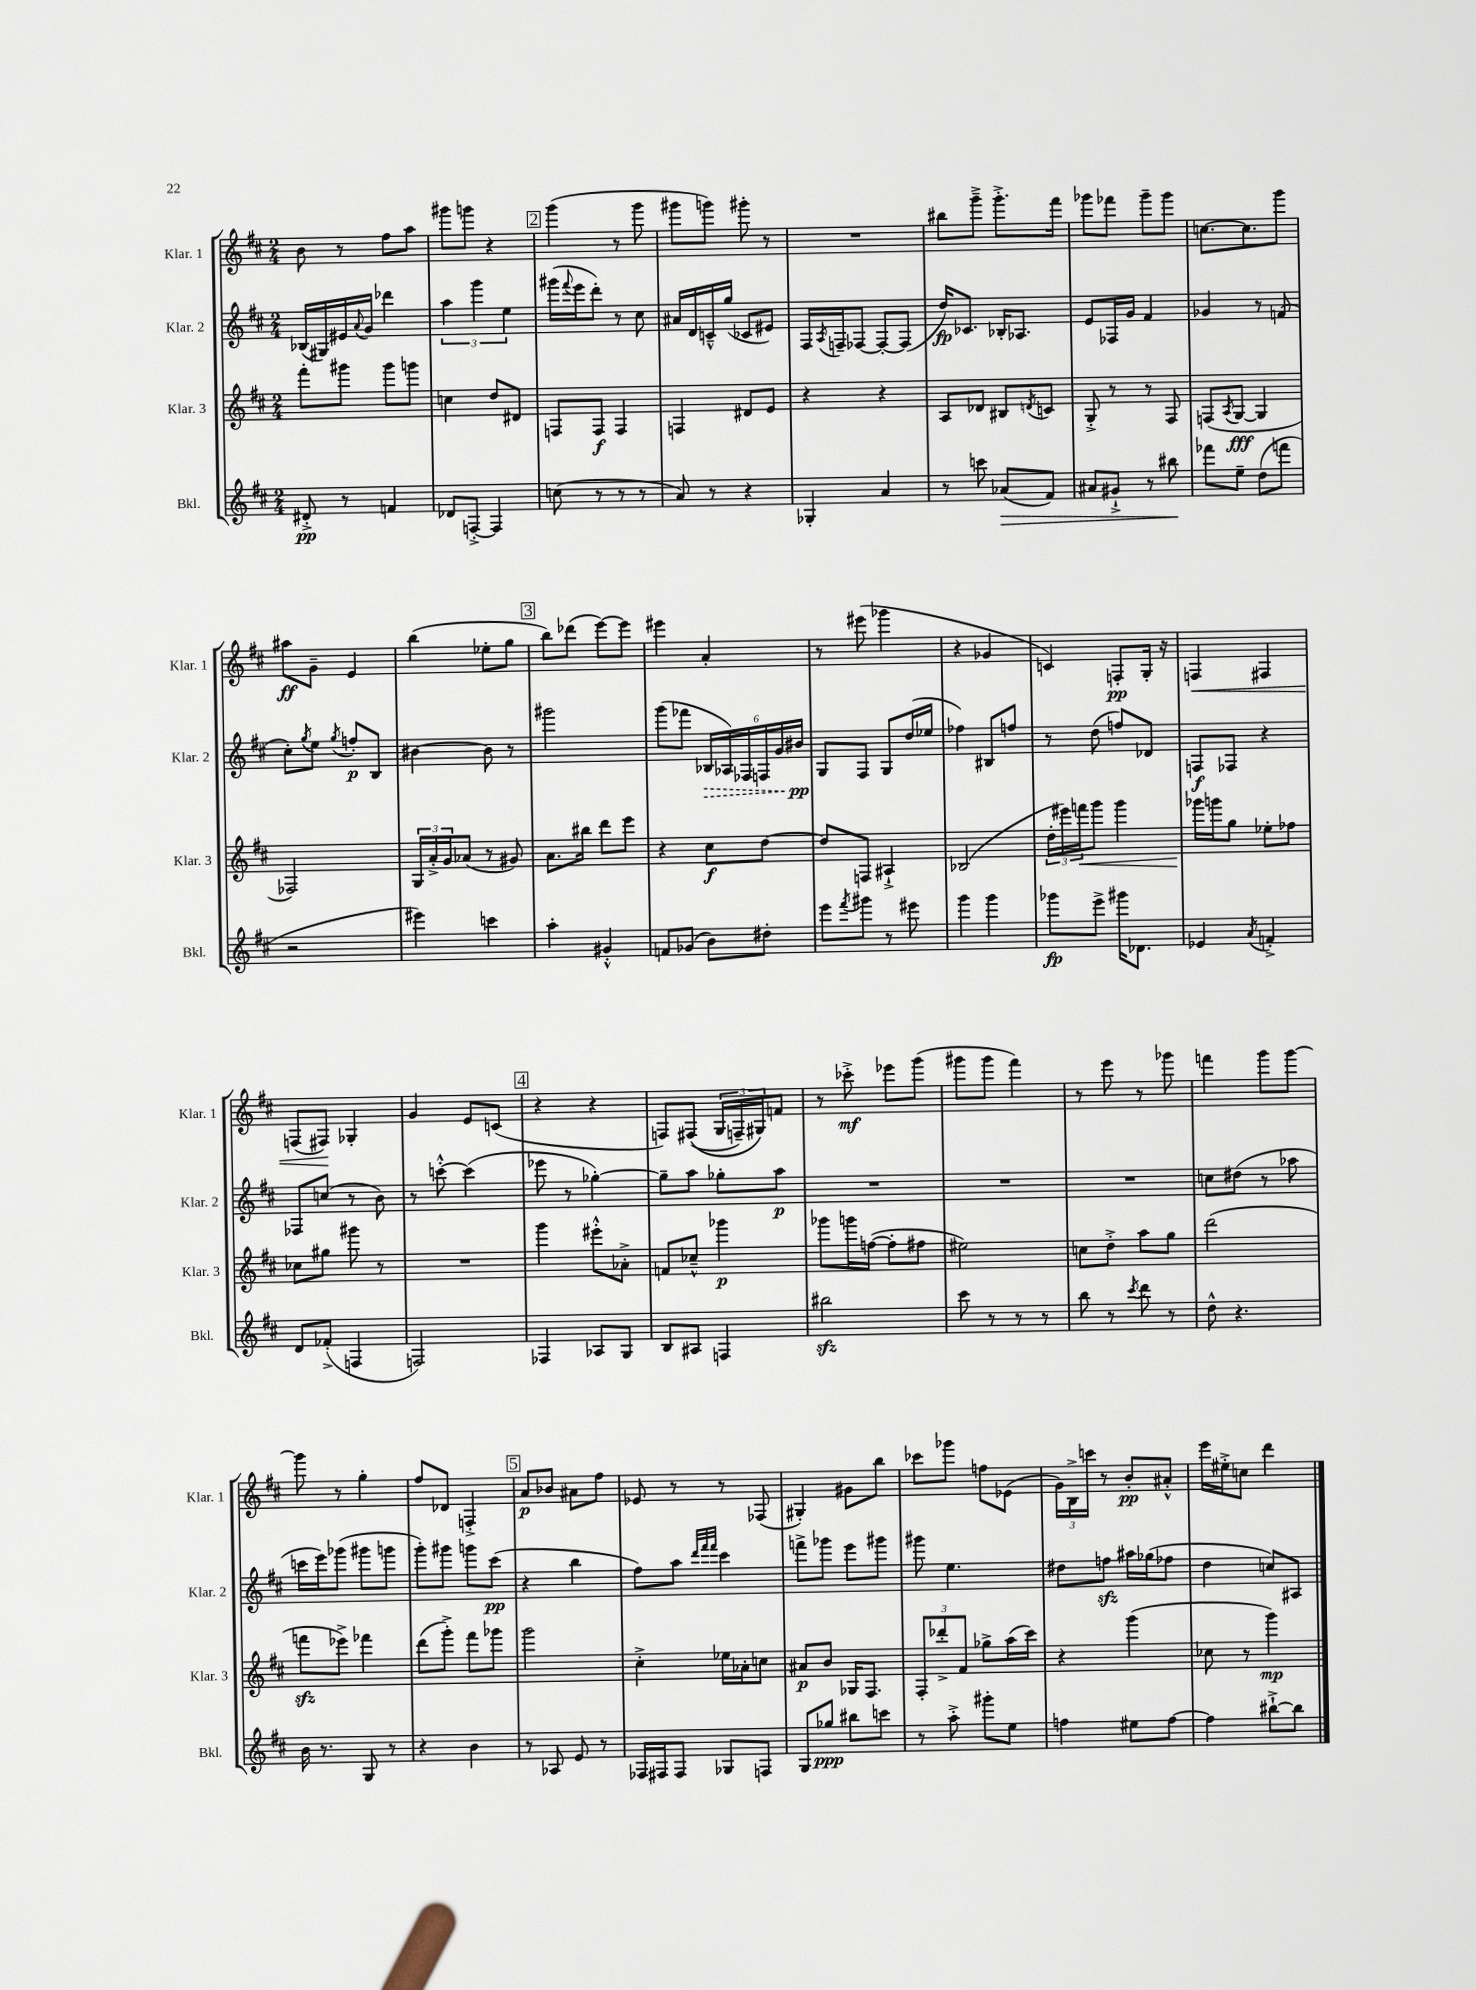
<<
\new StaffGroup <<
\new Staff = "s0" \with { instrumentName = "Klar. 1" shortInstrumentName = "Klar. 1" } {
    \clef treble \key d \major \numericTimeSignature \time 2/4
    b'8 r8 fis''8 a''8 |
    gis'''8 g'''8 r4 |
    \mark \markup { \box "2" } g'''4( r8 g'''8 |
    gis'''8 g'''8) gis'''8-. r8 |
    R2 |
    bis''8 g'''8---> g'''8.-.-> fis'''16 |
    ges'''8 fes'''8 ges'''8-- ges'''8 |
    c''8.~ c''8. g'''8 |
    ais''8\ff g'8-- e'4 |
    b''4( ees''8-. g''8 |
    \mark \markup { \box "3" } b''8) des'''8( e'''8~) e'''8 |
    eis'''4 a'4-. |
    r8 eis'''8( ges'''4 |
    r4 ges'4 |
    c'4) f8-.\pp g16-. r16 |
    f4\< fis4 |
    f8( fis8\!) ges4-. |
    g'4 e'8 c'8( |
    \mark \markup { \box "4" } r4 r4 |
    f8) fis8(\( \tuplet 3/2 { g16 f16--) gis16\) } f'8 |
    r8 ces'''8-.->\mf ees'''8 g'''8( |
    gis'''8 gis'''8 fis'''4) |
    r8 e'''8 r8 ges'''8 |
    f'''4 g'''8 g'''8~ |
    g'''8 r8 g''4-. |
    fis''8 des'8 f4-.-> |
    \mark \markup { \box "5" } a'8\p bes'8 ais'8 fis''8 |
    ees'8 r8 r8 fes8( |
    gis4-.) gis'8 b''8 |
    ces'''8 ges'''8 f''8 ees'8( |
    \tuplet 3/2 { g'16) b16-> c'''16 } r8 b'8-.\pp ais'8-.-^ |
    e'''16 eis''16-.-> c''8 d'''4 \bar "|." |
}
\new Staff = "s1" \with { instrumentName = "Klar. 2" shortInstrumentName = "Klar. 2" } {
    \clef treble \key d \major \numericTimeSignature \time 2/4
    bes16( gis16) eis'16 \appoggiatura { a'8 } g'16 des'''4 |
    \tuplet 3/2 { a''4 g'''4 e''4 } |
    \mark \markup { \box "2" } gis'''16( \appoggiatura { fis'''8 } e'''16 d'''8-.) r8 cis''8 |
    ais'16 d'16 c'16---^ g''16( ces'8 eis'8) |
    fis16 \acciaccatura { a8 } f16-- fes8~ fes8~-. fes8( |
    d''16\fp) ces'8. bes16-. aes8. |
    e'8 fes16 g'16 fis'4 |
    ges'4 r8 f'8( |
    cis''8-.) \acciaccatura { g''8 } e''8 \acciaccatura { g''8 } f''8-.\p b8 |
    bis'4~ bis'8 r8 |
    \mark \markup { \box "3" } gis'''2 |
    g'''8( fes'''8 \tuplet 6/4 { \once \override Hairpin.style = #'dashed-line bes16\> aes16) fes16 f16 g'16 bis'16\pp\! } |
    g8 fis8 g8 d''16( ees''16 |
    fes''4) bis8 f''8 |
    r8 d''8( f''8) des'8 |
    f8\f fes8 r4 |
    fes8 c''8( r8 b'8) |
    r8 c'''8~-.-^ c'''4( |
    \mark \markup { \box "4" } ees'''8 r8 ges''4~-.) |
    ges''8-- a''8 ges''8-. a''8\p |
    R2 |
    R2 |
    R2 |
    c''8 dis''8( r8 aes''8 |
    c'''16 e'''16) ges'''8( gis'''8 g'''8 |
    g'''8-.) gis'''8 g'''8 cis'''8\pp( |
    \mark \markup { \box "5" } r4 b''4 |
    fis''8) a''8 \grace { d'''32 fis'''32 fis'''32 } cis'''4 |
    f'''8-> ges'''8 e'''8 gis'''8 |
    gis'''8 e''4. |
    dis''8 f''8\sfz ais''16 ges''16( fes''8 |
    d''4 c''8) ais8 \bar "|." |
}
\new Staff = "s2" \with { instrumentName = "Klar. 3" shortInstrumentName = "Klar. 3" } {
    \clef treble \key d \major \numericTimeSignature \time 2/4
    fis'''8-. gis'''8 gis'''8 g'''8 |
    c''4 d''8 dis'8 |
    \mark \markup { \box "2" } f8 f8\f f4 |
    f4 dis'8 e'8 |
    r4 r4 |
    a8 des'8 bis8 \acciaccatura { d'8 } c'8 |
    g8-.-> r8 r8 fis8 |
    f8( \acciaccatura { a8 } g8~\fff g4 |
    fes2) |
    \tuplet 3/2 { g16 a'16-.-> g'16 } aes'8( r8 gis'8) |
    \mark \markup { \box "3" } a'8. bis''16 d'''8 e'''8 |
    r4 cis''8\f d''8~ |
    d''8 f8 ais4-!-> |
    bes2( |
    \tuplet 3/2 { d''16-. eis'''16) f'''16\< } g'''8 g'''4 |
    ges'''16\! g'''16 g''8 ees''8-. fes''8 |
    ces''8 gis''8 gis'''8 r8 |
    R2 |
    \mark \markup { \box "4" } g'''4 eis'''8-.-^ aes'8-.-> |
    f'8 ces''8---^ ges'''4\p |
    ges'''8 g'''16 f''16~( f''8-. fis''8 |
    eis''2) |
    c''8 d''8-.-> a''8 g''8 |
    d'''2( |
    f'''8\sfz ees'''8->) fes'''4 |
    d'''8( g'''8-.->) fis'''8 ges'''8 |
    \mark \markup { \box "5" } g'''2 |
    cis''4-.-> ees''16 aes'16-. c''8 |
    ais'8\p b'8 ges16 fis8. |
    \tuplet 3/2 { fis8-. des'''8-.-> fis'8 } ges''8-> a''16( cis'''16) |
    r4 g'''4( |
    ces''8 r8 g'''4\mp) \bar "|." |
}
\new Staff = "s3" \with { instrumentName = "Bkl." shortInstrumentName = "Bkl." } {
    \clef treble \key d \major \numericTimeSignature \time 2/4
    dis'8-.->\pp r8 f'4 |
    des'8 f8~-.-> f4 |
    \mark \markup { \box "2" } c''8( r8 r8 r8 |
    a'8) r8 r4 |
    ges4-. a'4 |
    r8 c'''8 aes'8\>( fis'8) |
    ais'8 gis'8-!-> r8 bis''8\! |
    fes'''8 e''8-- d''8( f'''8 |
    r2 |
    eis'''4) c'''4 |
    \mark \markup { \box "3" } a''4-. gis'4-.-^ |
    f'8 ges'8( b'8) dis''8-. |
    e'''8 \acciaccatura { fis'''8 } gis'''8 r8 eis'''8 |
    g'''4 g'''4 |
    ges'''8\fp e'''8-> gis'''16 des'8. |
    ees'4 \acciaccatura { a'8 } f'4-.-> |
    d'8 fes'8-.->( f4 |
    f2) |
    \mark \markup { \box "4" } fes4 aes8 g8 |
    b8 ais8 f4 |
    bis''2\sfz |
    cis'''8 r8 r8 r8 |
    b''8 r8 \acciaccatura { cis'''8 } d'''8 r8 |
    d''8-^ r4. |
    b'16 r8. g8 r8 |
    r4 b'4 |
    \mark \markup { \box "5" } r8 aes8 e'8 r8 |
    fes16 fis16 fis8 ges8 f8 |
    g8 ges''8\ppp bis''8 c'''8 |
    r8 a''8-.-> gis'''8-. e''8 |
    f''4 eis''8 f''8~ |
    f''4 bis''8~-!-> bis''8 \bar "|." |
}
>>
>>
\layout { \context { \Score \remove "Bar_number_engraver" } }
